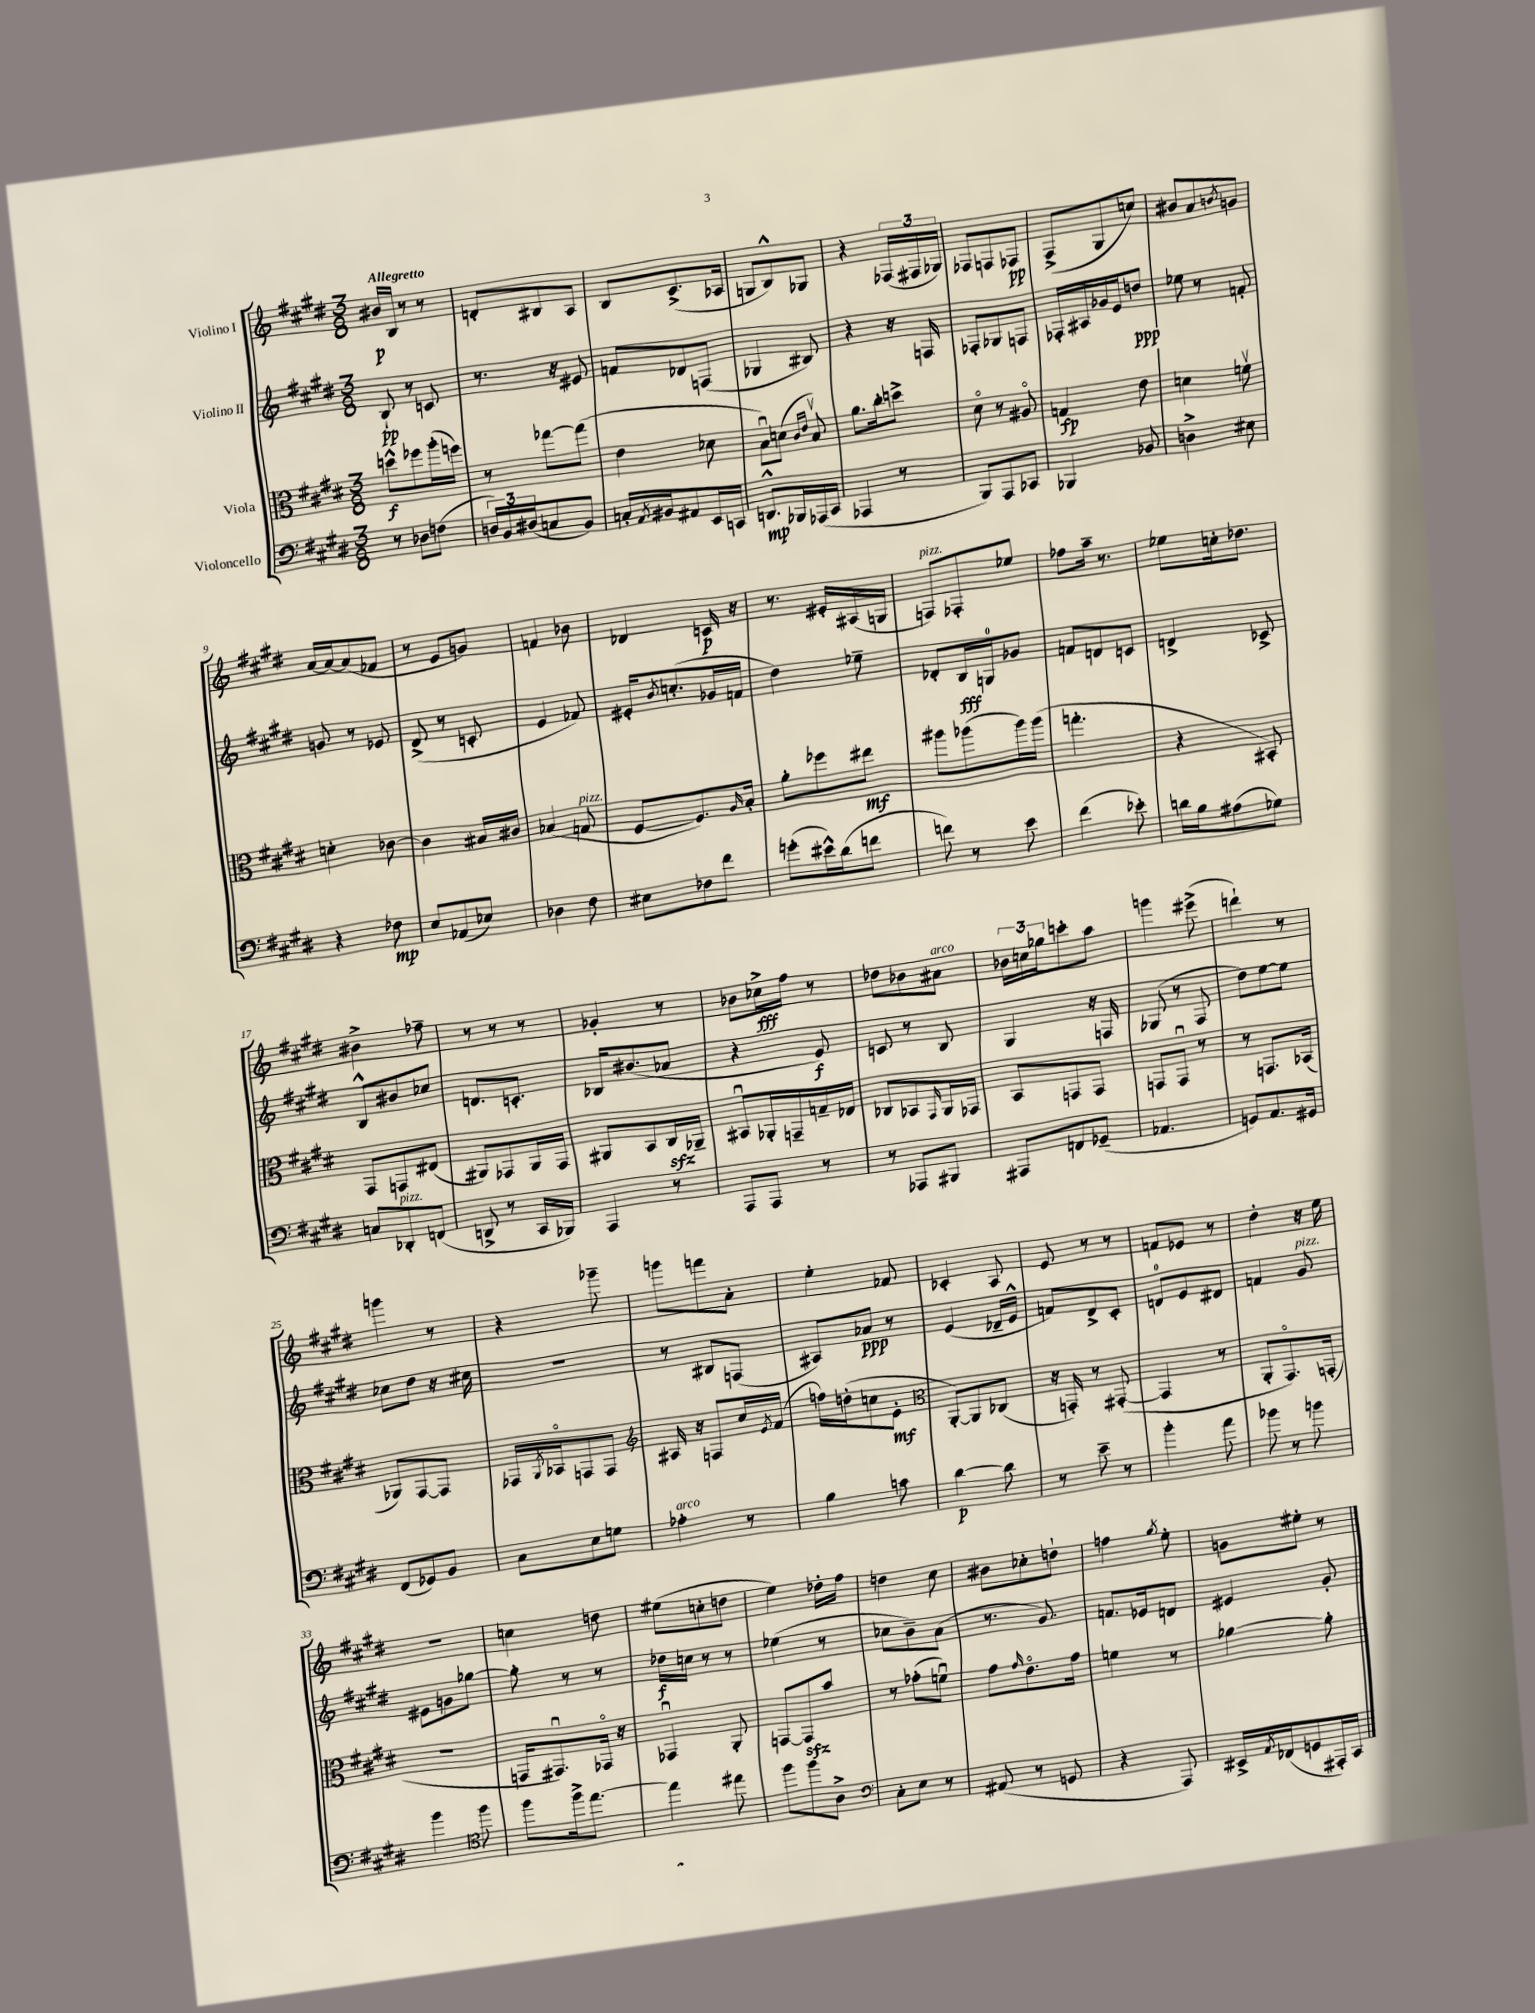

**kern	**kern	**kern	**kern
*staff4	*staff3	*staff2	*staff1
*clefF4	*clefC3	*clefG2	*clefG2
*k[f#c#g#d#]	*k[f#c#g#d#]	*k[f#c#g#d#]	*k[f#c#g#d#]
*M3/8	*M3/8	*M3/8	*M3/8
8r	8dd^^\L	8B`/	16b#/LL
.	.	.	16B/JJ
8D-\L	8ff-\	8r	8r
(8F\J	(16aa'\L	8c/	8r
.	16ff\JJ)	.	.
=	=	=	=
24D/LL)	8r	8.r	8d'/L
24BB/	.	.	.
(24D#/J	.	.	.
8C/	[8gg-\L	.	8B#/
.	.	16r	.
8BB/J)	(8gg-\]J	8e#/	8A/J
=	=	=	=
16C'/LL	4e\	8f/L	8B/L
8qAA/	.	.	.
16BB#/J	.	.	.
8AA#/	.	8d-/	(8.c#^/
16EE/L	8d-\	(8F/J	.
16CC/JJ	.	.	16A-/Jk
=	=	=	=
8.DD^^/L	8Bu\L)	4G-/	8G/L
.	(8d\J	.	8B^^/)
16BBB-/L	.	.	.
.	16qqc#/LL	.	.
.	16qqe/JJ	.	.
(16AAA-/	8Bv/)	8B#/)	8G-/J
16CC#/JJ	.	.	.
=	=	=	=
4AAA-/	8.a\L	4r	4r
.	16cc#'\k	.	.
8r	8dd^\J	16r	(24F-/LL
.	.	.	24F#/
.	.	16F/	.
.	.	.	24G-/JJ)
=	=	=	=
8BBB/L)	8d#o\	8F-'/L	8F-/L
8AAA/	8r	8G-/	8F/
8CC-/J	8A#o/	8F/J	8F-/J
=	=	=	=
4BBB-/	4G/	16F-'/LL	(8F#^/L
.	.	16A#/	.
.	.	16g-/	8G#/
.	.	16e/J	.
8BB-/	8e\	8dd/J	8cc/J)
=	=	=	=
4D^\	4d\	8ee-\	8b#/L
.	.	8r	8a/
.	.	.	8qb/
8E#\	8fv\	8f'/	8g/J
=	=	=	=
4r	4d'\	8g/	[16a/LL
.	.	.	16a/_J
.	.	8r	(8a/]
8F-\	[8c-\	8e-/	8f-/J
=	=	=	=
8E/L	4c-\]	(8d#^/	8r
(8AA-/	.	8r	8e/L
8E-/J)	16B#/LL	8c'/	8g/J)
.	16c#/JJ	.	.
=	=	=	=
4D-\	(4B-/	4e/	4f/
8F#\	8G/	8f-/)	8b-\
=	=	=	=
8E#\L	[8F#/L	16e#'/LK	4d-/
.	.	8qb/	.
.	.	(8.cc'/	.
8F-\	8.F#/])	.	.
8f#\J	.	16g-/L	16c/
.	16qqA/	.	.
.	16B'/Jk	16f/JJ	16r
=	=	=	=
(8g'\L	8a'\L	4dd#\)	8.r
16e#^^\L)	8ff-\	.	.
(16d#\J	.	.	16e#'/LL
8f\J	8ee#\J	8ee-~\	(16A#/
.	.	.	16G/JJ
=	=	=	=
8f\)	8aa#\L	8d-'/L	8F/L)
8r	(8aa-\	16B/L	8F-'/
.	.	16G/J	.
8e\	16aa-\L)	8g-/J	8ee-/J
.	(16aa-\JJ	.	.
=	=	=	=
(4f#\	4.gg'\	8f/L	8ff-\L
.	.	8d/	16aa~\Jk
.	.	.	8.r
8e-'\)	.	8c/J	.
=	=	=	=
16d\LL	4r	4d^/	8ee-\L
16B\J	.	.	.
(8A#\	.	.	16cc'\k
.	.	.	8.dd-\J
8G-\J)	8BB#'/)	8c-^/	.
=	=	=	=
8C/L	8GG#/L	8B^^/L	4b#^\
8DD-'/	8GG/	8b#/	.
(8FF/J	(8E#/J	8cc-/J	8ff-~\
=	=	=	=
8DD^/	8AA#/L)	8.d/L	8r
8r	8GG-/	.	8r
.	.	8.c'/J	.
16CC#/LL	16AA#/L	.	8r
16BBB-/JJ)	16GG-/JJ	.	.
=	=	=	=
4AAA/	8AA#/L	16B-/LK	4g-'/
.	.	(8.b#/	.
.	8BB/	.	.
8r	16C#/L	8a-/J	8r
.	16AA-~/JJ	.	.
=	=	=	=
8AAA/L	8BB#u/L	4r	8b-\L
8AAA/J	16AA-'/L	.	16cc-^\L
.	16GG~/	.	16ff#\JJ
8r	16G~/	8e/)	8r
.	16E-/JJ	.	.
=	=	=	=
8r	8C-/L	8c/	8dd-\L
8AAA-/L	8BB-/	8r	8b-\
.	16qqGG#/	.	.
8BBB#/J	16AA/L	8B/	8a#\J
.	16GG-/JJ	.	.
=	=	=	=
8AAA#/L	8BB/L	4G#/	24b-\LL
.	.	.	24cc\
.	.	.	24gg-\J
8FF/	8GG/	.	8ccc'\
(8GG-~/J	8GG/J	16r	8aa\J
.	.	16F/	.
=	=	=	=
4.AA-/	8GG/L	(8G-/	4ggg\
.	8GGu/J	8r	.
.	8r	8F#/	(8eee#^\
=	=	=	=
8GG/L)	8r	8dd#\L)	4ddd`\)
8.AA/	8.GG/L	[8ee\	.
.	.	8ee\]J	8r
16GG#/Jk	(16BB-/Jk	.	.
=	=	=	=
(8FF#/L	8AA-/L)	8cc-\L	4ggg\
8GG-/)	[8GG#/	8dd#\J	.
8BB/J	8GG#/]J	16r	8r
.	.	16cc#\	.
=	=	=	=
8C#\L	16GG-/LL	4.r	4r
.	8qAA/	.	.
.	16BB-o/J	.	.
8E\	8GG/	.	.
8G\J	8GG/J	.	8ggg-~\
=	=	=	=
*	*clefG2	*	*
4A-'\	16A#/	8r	8ggg\L
.	16r	.	.
.	8F/L	8B#/L	8fff\
8r	16cc#/L	(8F/J	8a'\J
.	8qe/	.	.
.	(16f#/JJ	.	.
=	=	=	=
4B\	16ff\LL)	8A#/L)	4ee'\
.	(16dd'\J	.	.
.	8cc\	8a-/J	.
8c\	8e'\J	8r	8f-/
=	=	=	=
*	*clefC3	*	*
[4d#\	[8AA'/L)	(4e/	4c-'/
.	8AA/]	.	.
8d#\]	(8C-/J	16d-~/LL	8A/
.	.	16e^^/JJ	.
=	=	=	=
8r	16r	8f/L)	8e/
.	16GG'/)	.	.
8e~\	8r	8d#^/	8r
8r	([8GG#'/	8c#'/J	8r
=	=	=	=
4b'\	4GG#/]	8d/L	8f/L
.	.	8e/	8e-/J
8a\	8r	8d#/J	8r
=	=	=	=
8b-\	8AA'/L	4f/	4dd#'\
8r	8.GG#o/)	.	.
8b\	.	8g#/	16r
.	(16GG'/Jk	.	16ee\
=	=	=	=
4b\	4.r	8e#\L	4.r
.	.	8g\	.
*clefC4	*	*	*
8ff#\	.	[8gg-\J	.
=	=	=	=
8ff#\L	16GG/LK	8gg-'\]	4cc\
.	8.GG#u/)	.	.
16ff#^\k	.	8r	.
[8.ee\J	.	.	.
.	16GG-o/Jk	8r	8dd\
.	16r	.	.
=	=	=	=
4ee\]	4GG-u/	16dd-\LL	(8ee#\L
.	.	16cc\JJ	.
.	.	8r	8cc'\
8ee#\	8AA'/	8r	8dd\J
=	=	=	=
8ff#\L	[8GG/L	(4ee-\	4ee\)
8ff#\	8GG/]	.	.
8A^\J	8b/J	8r	16dd-'\LL
.	.	.	16ff#\JJ
=	=	=	=
*clefF4	*	*	*
8C#'\L	8r	8cc-\L	4dd\
8E\J	(8g-'\L	8b~\)	.
8r	8fu\J)	(8a\J	8cc#\
=	=	=	=
(8AA#/	8g#\L	8.r	8b#\L
.	16qqg#/	.	.
8r	8.eo\	.	8cc-'\
.	.	8.g#/)	.
8GG/	.	.	8dd`\J
.	16g#\Jk	.	.
=	=	=	=
4r	4f\	8.f/L	4ff\
.	.	16e-/k	.
.	.	.	8qgg#/
8AAA/)	8r	8d/J	8ee'\
=	=	=	=
16EE#^/LL	[4a-\	4e#/	8g\L
8qAA/	.	.	.
(16FF-/J	.	.	.
8GG/	.	.	8ee#'\J
16AAA#'/L)	8a-'\]	8g#'/	8r
16CC#/JJ	.	.	.
==	==	==	==
*-	*-	*-	*-
